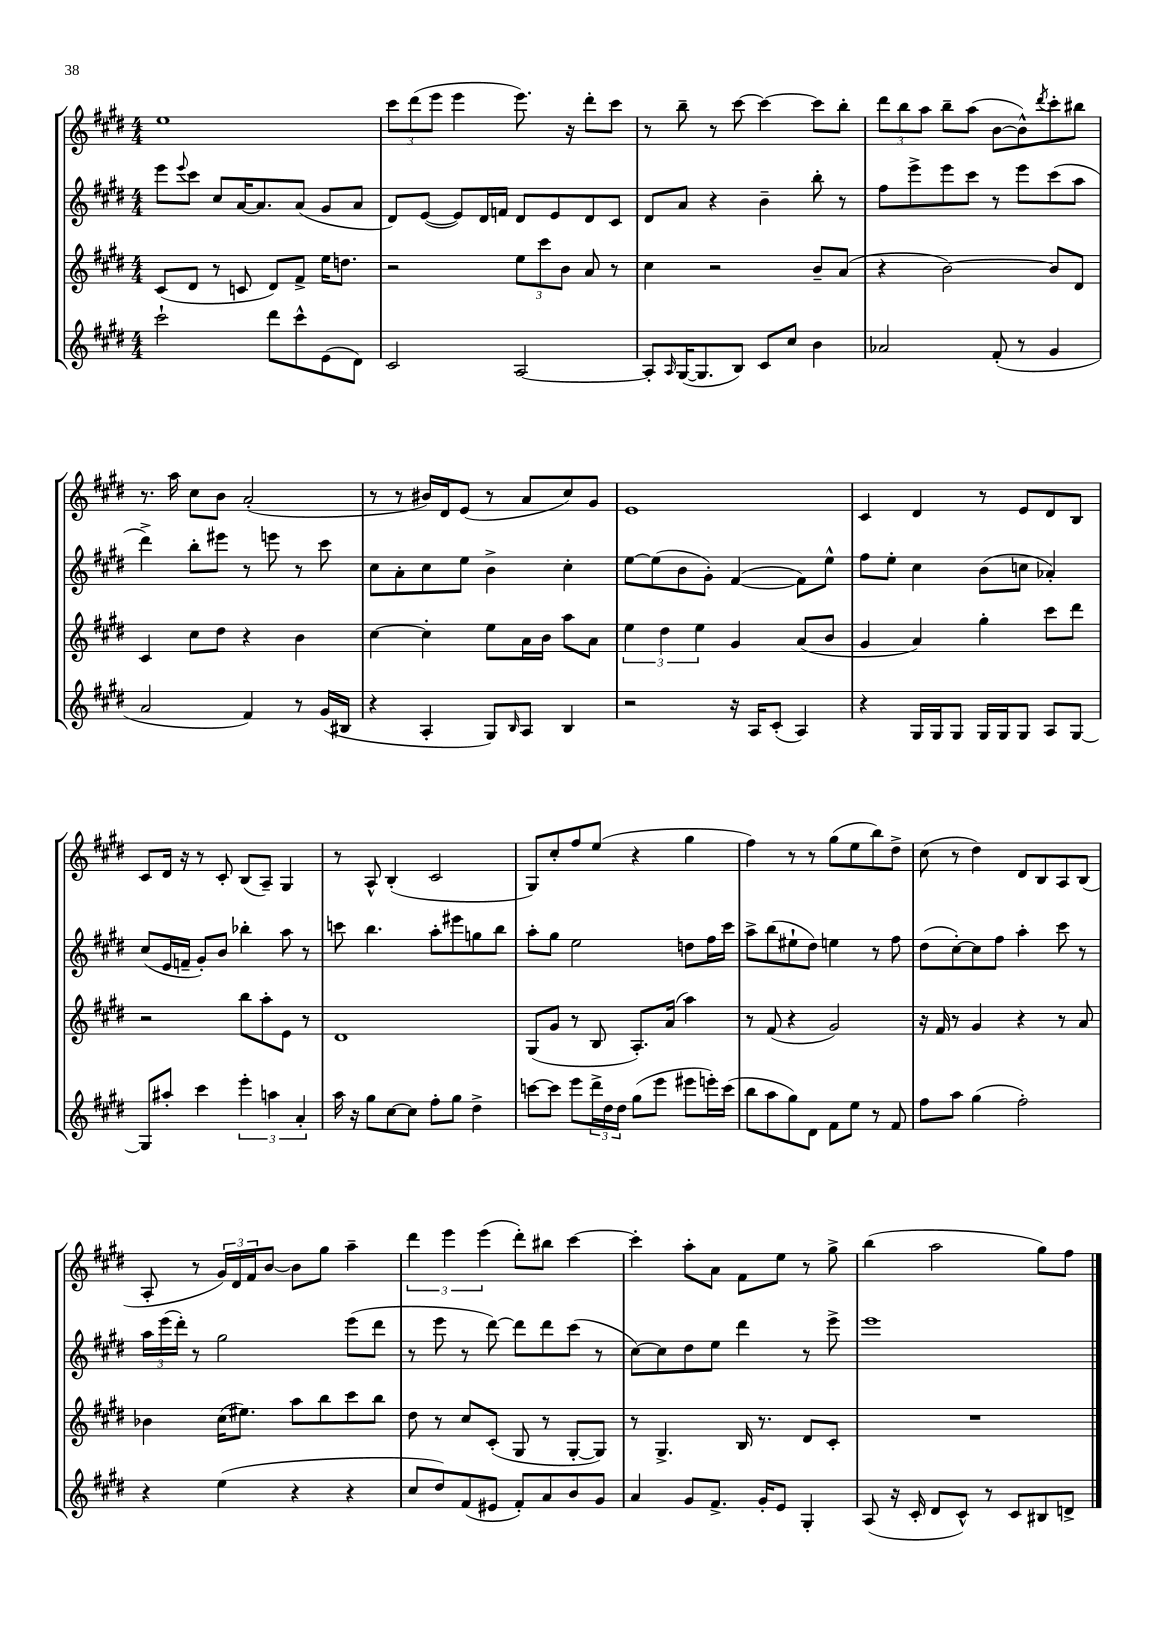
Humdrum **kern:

**kern	**kern	**kern	**kern
*staff4	*staff3	*staff2	*staff1
*clefG2	*clefG2	*clefG2	*clefG2
*k[f#c#g#d#]	*k[f#c#g#d#]	*k[f#c#g#d#]	*k[f#c#g#d#]
*M4/4	*M4/4	*M4/4	*M4/4
2ccc#`	(8c#	8eee	1ee
.	.	8qqeee	.
.	8d#	8ccc#	.
.	8r	8cc#	.
.	8c	[16a	.
.	.	8.a]	.
8ddd#	8d#)	.	.
8ccc#^^	8f#^	(8a	.
(8e	16ee	8g#	.
.	8.dd	.	.
8d#)	.	8a	.
=	=	=	=
2c#	2r	8d#)	12ccc#
.	.	.	(12ddd#
.	.	([8e	.
.	.	.	12eee
.	.	8e])	4eee
.	.	16d#	.
.	.	16f	.
[2A	12ee	8d#	8.eee)
.	12ccc#	.	.
.	.	8e	.
.	12b	.	.
.	.	.	16r
.	8a	8d#	8ddd#'
.	8r	8c#	8ccc#
=	=	=	=
8A']	4cc#	8d#	8r
16qqA	.	.	.
([16G#	.	8a	8bb~
8.G#]	.	.	.
.	2r	4r	8r
8B)	.	.	[8ccc#
8c#	.	4b~	4ccc#_
8cc#	.	.	.
4b	8b~	8bb'	8ccc#]
.	(8a	8r	8bb'
=	=	=	=
2a-	4r	8ff#	12ddd#
.	.	.	12bb
.	.	8eee^	.
.	.	.	12aa
.	[2b)	8eee	8bb~
.	.	8ccc#	(8aa
(8f#'	.	8r	[8b
8r	.	8eee	8b^^])
.	.	.	8qddd#
4g#	8b]	(8ccc#	8ccc#'
.	8d#	8aa	8bb#
=	=	=	=
2a	4c#	4ddd#^)	8.r
.	.	.	16aa
.	8cc#	8bb'	8cc#
.	8dd#	8eee#	8b
4f#)	4r	8r	(2a'
.	.	8eee	.
8r	4b	8r	.
(16g#	.	8ccc#	.
16B#	.	.	.
=	=	=	=
4r	[4cc#	8cc#	8r
.	.	8a'	8r
4A'	4cc#']	8cc#	16b#)
.	.	.	16d#
.	.	8ee	(8e
8G#)	8ee	4b^	8r
16qqB	.	.	.
8A	16a	.	8a
.	16b	.	.
4B	8aa	4cc#'	8cc#)
.	8a	.	8g#
=	=	=	=
2r	6ee	[8ee	1e
.	.	(8ee]	.
.	6dd#	.	.
.	.	8b	.
.	6ee	.	.
.	.	8g#')	.
16r	4g#	([4f#	.
16A	.	.	.
(8c#'	.	.	.
4A)	(8a	8f#])	.
.	8b	8ee^^	.
=	=	=	=
4r	4g#	8ff#	4c#
.	.	8ee'	.
16G#	4a)	4cc#	4d#
16G#	.	.	.
8G#	.	.	.
16G#	4gg#'	(8b	8r
16G#	.	.	.
8G#	.	8cc	8e
8A	8ccc#	4a-')	8d#
[8G#	8ddd#	.	8B
=	=	=	=
8G#]	2r	(8cc#	8c#
8aa#'	.	16e	16d#
.	.	16f~	16r
4ccc#	.	8g#')	8r
.	.	8b	8c#'
6eee'	8bb	4bb-'	(8B
.	8aa'	.	8A~)
6aa	.	.	.
.	8e	8aa	4G#
6a'	.	.	.
.	8r	8r	.
=	=	=	=
16aa	1d#	8ccc	8r
16r	.	.	.
8gg#	.	4.bb	8A^^
[8cc#	.	.	(4B'
8cc#]	.	.	.
8ff#'	.	8aa'	2c#
8gg#	.	8eee#	.
4dd#^	.	8gg	.
.	.	8bb	.
=	=	=	=
[8ccc	(8G#	8aa'	8G#)
8ccc]	8g#	8gg#	8cc#'
8eee	8r	2ee	8ff#
24ddd#^	8B	.	(8ee
24dd#	.	.	.
24dd#	.	.	.
(8gg#	8.A')	.	4r
8eee	.	.	.
.	(16a	.	.
8eee#	4aa)	8dd	4gg#
16eee')	.	16ff#	.
(16ccc	.	16ccc#	.
=	=	=	=
8bb	8r	8aa^	4ff#)
8aa	(8f#	(8bb	.
8gg#)	4r	8ee#`	8r
8d#	.	8dd#)	8r
8f#	2g#)	4ee	(8gg#
8ee	.	.	8ee
8r	.	8r	8bb)
8f#	.	8ff#	8dd#^
=	=	=	=
8ff#	16r	(8dd#	(8cc#
.	16f#	.	.
8aa	8r	[8cc#')	8r
(4gg#	4g#	8cc#]	4dd#)
.	.	8ff#	.
2ff#')	4r	4aa'	8d#
.	.	.	8B
.	8r	8ccc#	8A
.	8a	8r	(8B
=	=	=	=
4r	4b-	24aa	8A'
.	.	(24eee	.
.	.	24ddd#')	.
.	.	8r	8r
(4ee	(16cc#	2gg#	24g#)
.	.	.	24d#
.	8.ee#)	.	.
.	.	.	24f#
.	.	.	[8b
4r	8aa	.	8b]
.	8bb	.	8gg#
4r	8ccc#	(8eee	4aa~
.	8bb	8ddd#	.
=	=	=	=
8cc#	8dd#	8r	6ddd#
8dd#)	8r	8eee	.
.	.	.	6eee
(8f#	8cc#	8r	.
.	.	.	(6eee
8e#	(8c#'	[8ddd#)	.
8f#')	8G#	8ddd#]	8ddd#')
8a	8r	8ddd#	8bb#
8b	[8G#'	(8ccc#	[4ccc#
8g#	8G#])	8r	.
=	=	=	=
4a	8r	[8cc#)	4ccc#']
.	4.G#^	8cc#]	.
8g#	.	8dd#	8aa'
8.f#^	.	8ee	8a
.	16B	4ddd#	8f#
16g#'	8.r	.	.
8e	.	.	8ee
4G#'	8d#	8r	8r
.	8c#'	8eee^	8gg#^
=	=	=	=
(8A	1r	1eee	(4bb
16r	.	.	.
16c#'	.	.	.
8d#	.	.	2aa
8c#^^)	.	.	.
8r	.	.	.
8c#	.	.	.
8B#	.	.	8gg#)
8d^	.	.	8ff#
==	==	==	==
*-	*-	*-	*-
